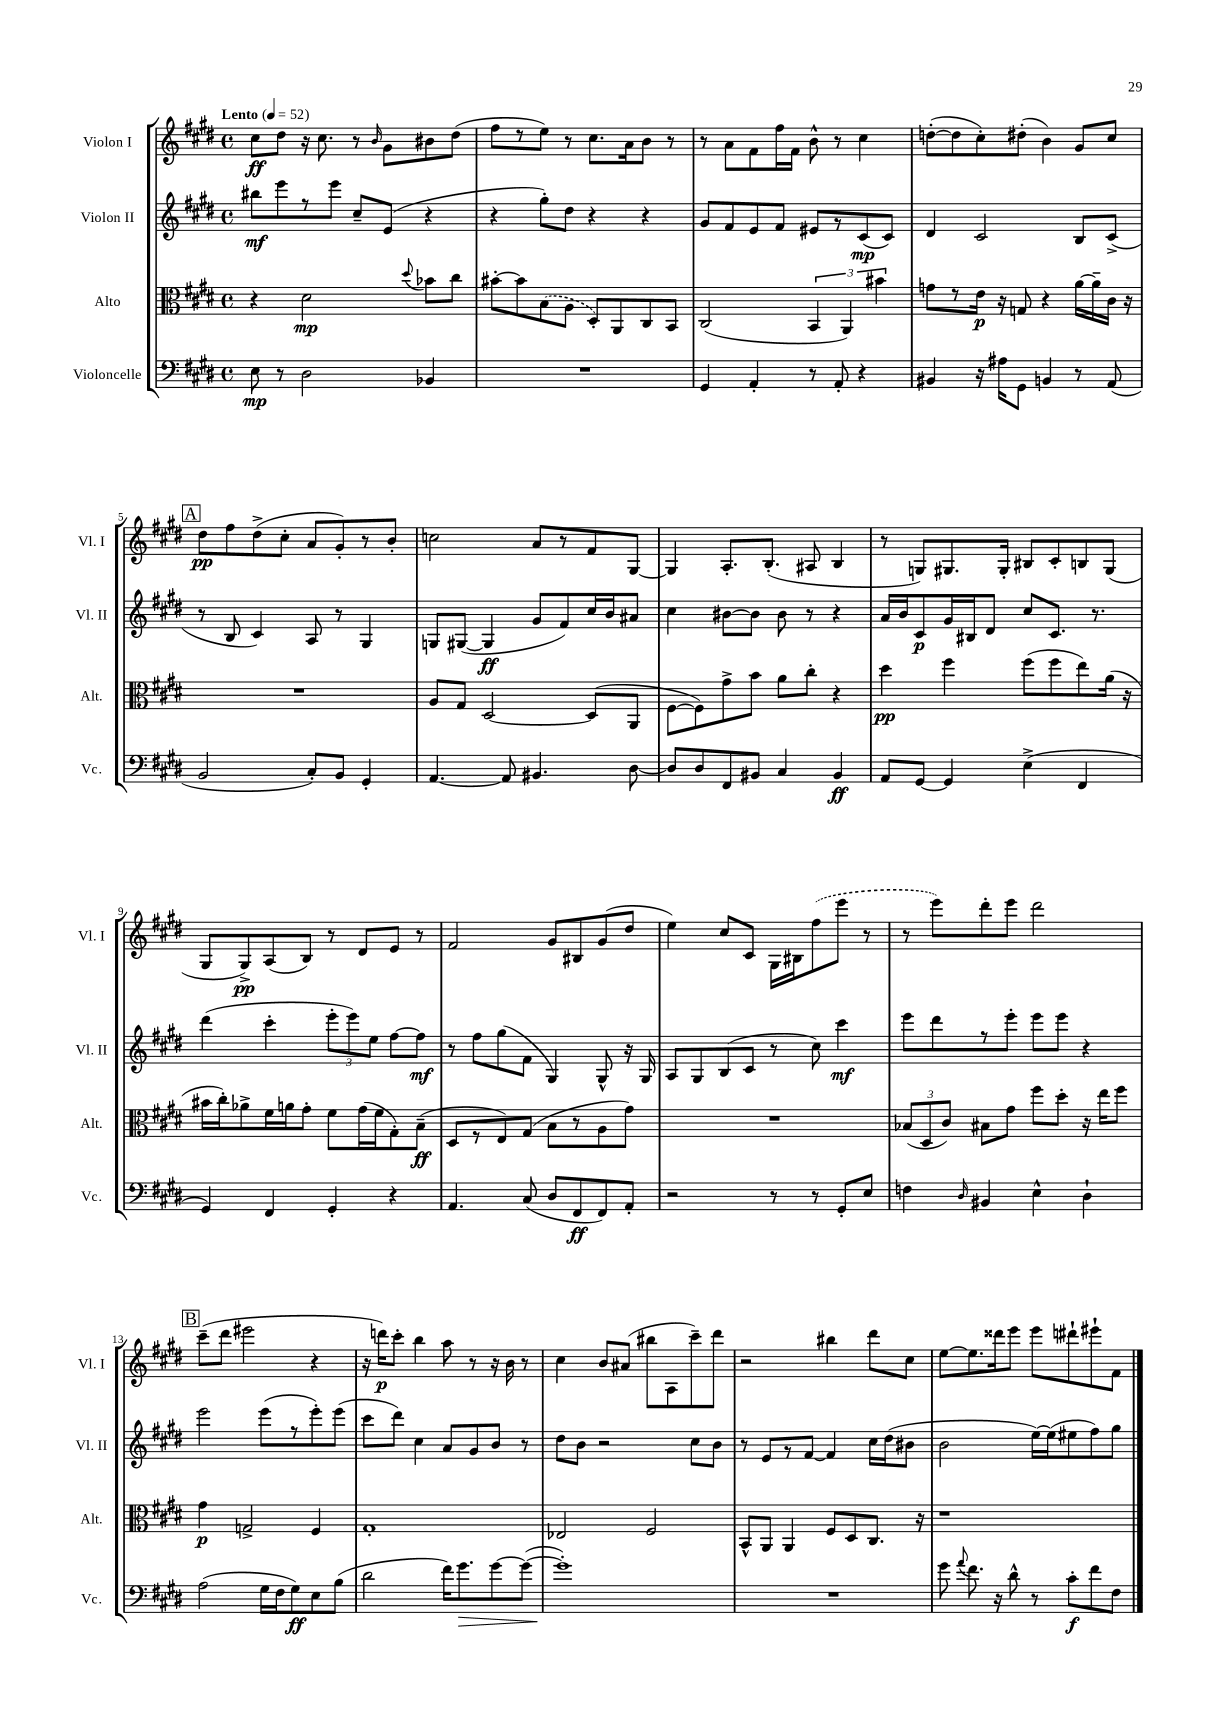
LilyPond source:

<<
\new StaffGroup <<
\new Staff = "s0" \with { instrumentName = "Violon I" shortInstrumentName = "Vl. I" } {
    \clef treble \key e \major \defaultTimeSignature \time 4/4 \tempo "Lento" 4 = 52
    \autoBeamOff cis''8[\ff dis''8] r16 cis''8. r8 \grace { b'16 } gis'8[ bis'8 dis''8]( |
    fis''8[ r8 e''8]) r8 cis''8.[ a'16 b'8] r8 |
    r8 a'8[ fis'8 fis''16 fis'16] b'8-^ r8 cis''4 |
    d''8[~-.( d''8 cis''8-.) dis''8]-.( b'4) gis'8[ cis''8] |
    \mark \markup { \box "A" } dis''8[\pp fis''8 dis''8->( cis''8]-. a'8[ gis'8-.) r8 b'8]-. |
    c''2 a'8[ r8 fis'8 gis8]~ |
    gis4 a8.[-. b8.]-.( ais8 b4 |
    r8 g8[) gis8. gis16]-. bis8[ cis'8-. b8 gis8]( |
    gis8[ gis8->\pp) a8( b8]) r8 dis'8[ e'8] r8 |
    fis'2 gis'8[ bis8 gis'8( dis''8] |
    e''4) cis''8[ cis'8] gis16[ bis16 \once \slurDashed fis''8( e'''8] r8 |
    r8 e'''8[) dis'''8-. e'''8] dis'''2 |
    \mark \markup { \box "B" } cis'''8[--( dis'''8] eis'''2 r4 |
    r16 d'''16[\p) cis'''8]-. b''4 a''8 r8 r16 b'16 r8 |
    cis''4 b'8[ ais'8]( bis''8[ a8 cis'''8--) dis'''8] |
    r2 bis''4 dis'''8[ cis''8] |
    e''8[~ e''8. disis'''16 e'''8] e'''8[ dis'''8-! eis'''8-! fis'8] \bar "|." |
}
\new Staff = "s1" \with { instrumentName = "Violon II" shortInstrumentName = "Vl. II" } {
    \clef treble \key e \major \defaultTimeSignature \time 4/4
    \autoBeamOff bis''8[\mf e'''8 r8 e'''8] cis''8[-- e'8]( r4 |
    r4 gis''8[-.) dis''8] r4 r4 |
    gis'8[ fis'8 e'8 fis'8] eis'8[ r8 cis'8\mp( cis'8]) |
    dis'4 cis'2 b8[ cis'8]->( |
    \mark \markup { \box "A" } r8 b8 cis'4) a8 r8 gis4 |
    g8[ gis8]~( gis4\ff gis'8[ fis'8) cis''16 b'16 ais'8] |
    cis''4 bis'8[~ bis'8] bis'8 r8 r4 |
    a'16[ b'16 cis'8\p gis'16 bis16 dis'8] cis''8[ cis'8.] r8. |
    dis'''4( cis'''4-. \tuplet 3/2 { e'''8[-. e'''8) e''8] } fis''8[~ fis''8]\mf |
    r8 fis''8[ gis''8( fis'8] gis4) gis8-^ r16 gis16 |
    a8[ gis8 b8( cis'8] r8 cis''8) cis'''4\mf |
    e'''8[ dis'''8 r8 e'''8]-. e'''8[ e'''8] r4 |
    \mark \markup { \box "B" } e'''2 e'''8[( r8 e'''8-.) e'''8]( |
    cis'''8[ dis'''8]) cis''4 a'8[ gis'8 b'8] r8 |
    dis''8[ b'8] r2 cis''8[ b'8] |
    r8 e'8[ r8 fis'8]~ fis'4 cis''16[ dis''16( bis'8] |
    b'2 e''16[~) e''16( eis''8 fis''8) gis''8] \bar "|." |
}
\new Staff = "s2" \with { instrumentName = "Alto" shortInstrumentName = "Alt." } {
    \clef alto \key e \major \defaultTimeSignature \time 4/4
    \autoBeamOff r4 dis'2\mp \appoggiatura { dis''8 } bes'8[ cis''8] |
    bis'8[~-. bis'8 \once \slurDashed b8( a8] dis8[-.) a,8 cis8 b,8] |
    cis2( \tuplet 3/2 { b,4 a,4) bis'4 } |
    g'8[ r8 e'16]\p r16 g8 r4 a'16[~ a'16-- cis'16] r16 |
    \mark \markup { \box "A" } R1 |
    a8[ gis8] dis2~ dis8[( a,8] |
    fis8[~ fis8) gis'8-> b'8] a'8[ cis''8]-. r4 |
    dis''4\pp fis''4 fis''8[( fis''8 e''8) a'16]( r16 |
    bis'16[ cis''16-.) aes'8-> fis'16 a'16 gis'8]-. fis'8[ gis'16( fis'16 gis8-.) b8]--\ff( |
    dis8[ r8 e8) gis8]( b8[ r8 a8 gis'8]) |
    R1 |
    \tuplet 3/2 { bes8[( dis8 cis'8]) } bis8[ gis'8] fis''8[ dis''8]-. r16 e''16[ fis''8] |
    \mark \markup { \box "B" } gis'4\p g2-> fis4 |
    gis1-. |
    ees2 fis2 |
    b,8[-^ a,8] a,4 fis8[ dis8 cis8.] r16 |
    r1 \bar "|." |
}
\new Staff = "s3" \with { instrumentName = "Violoncelle" shortInstrumentName = "Vc." } {
    \clef bass \key e \major \defaultTimeSignature \time 4/4
    \autoBeamOff e8\mp r8 dis2 bes,4 |
    R1 |
    gis,4 a,4-. r8 a,8-. r4 |
    bis,4 r16 ais16[ gis,8] b,4 r8 a,8( |
    \mark \markup { \box "A" } b,2 cis8[-.) b,8] gis,4-. |
    a,4.~ a,8 bis,4. dis8~ |
    dis8[ dis8 fis,8 bis,8] cis4 bis,4\ff |
    a,8[ gis,8]~ gis,4 e4->( fis,4 |
    gis,4) fis,4 gis,4-. r4 |
    a,4. cis8( dis8[ fis,8\ff fis,8) a,8]-. |
    r2 r8 r8 gis,8[-. e8] |
    f4 \grace { dis16 } bis,4 e4-^ dis4-! |
    \mark \markup { \box "B" } a2( gis16[ fis16 gis8\ff) e8 b8]( |
    dis'2 fis'16[) gis'8.\> gis'8~ gis'8]~( |
    gis'1-.\!) |
    R1 |
    gis'8 \appoggiatura { a'8 } fis'8. r16 dis'8-^ r8 cis'8[-.\f fis'8 fis8] \bar "|." |
}
>>
>>
